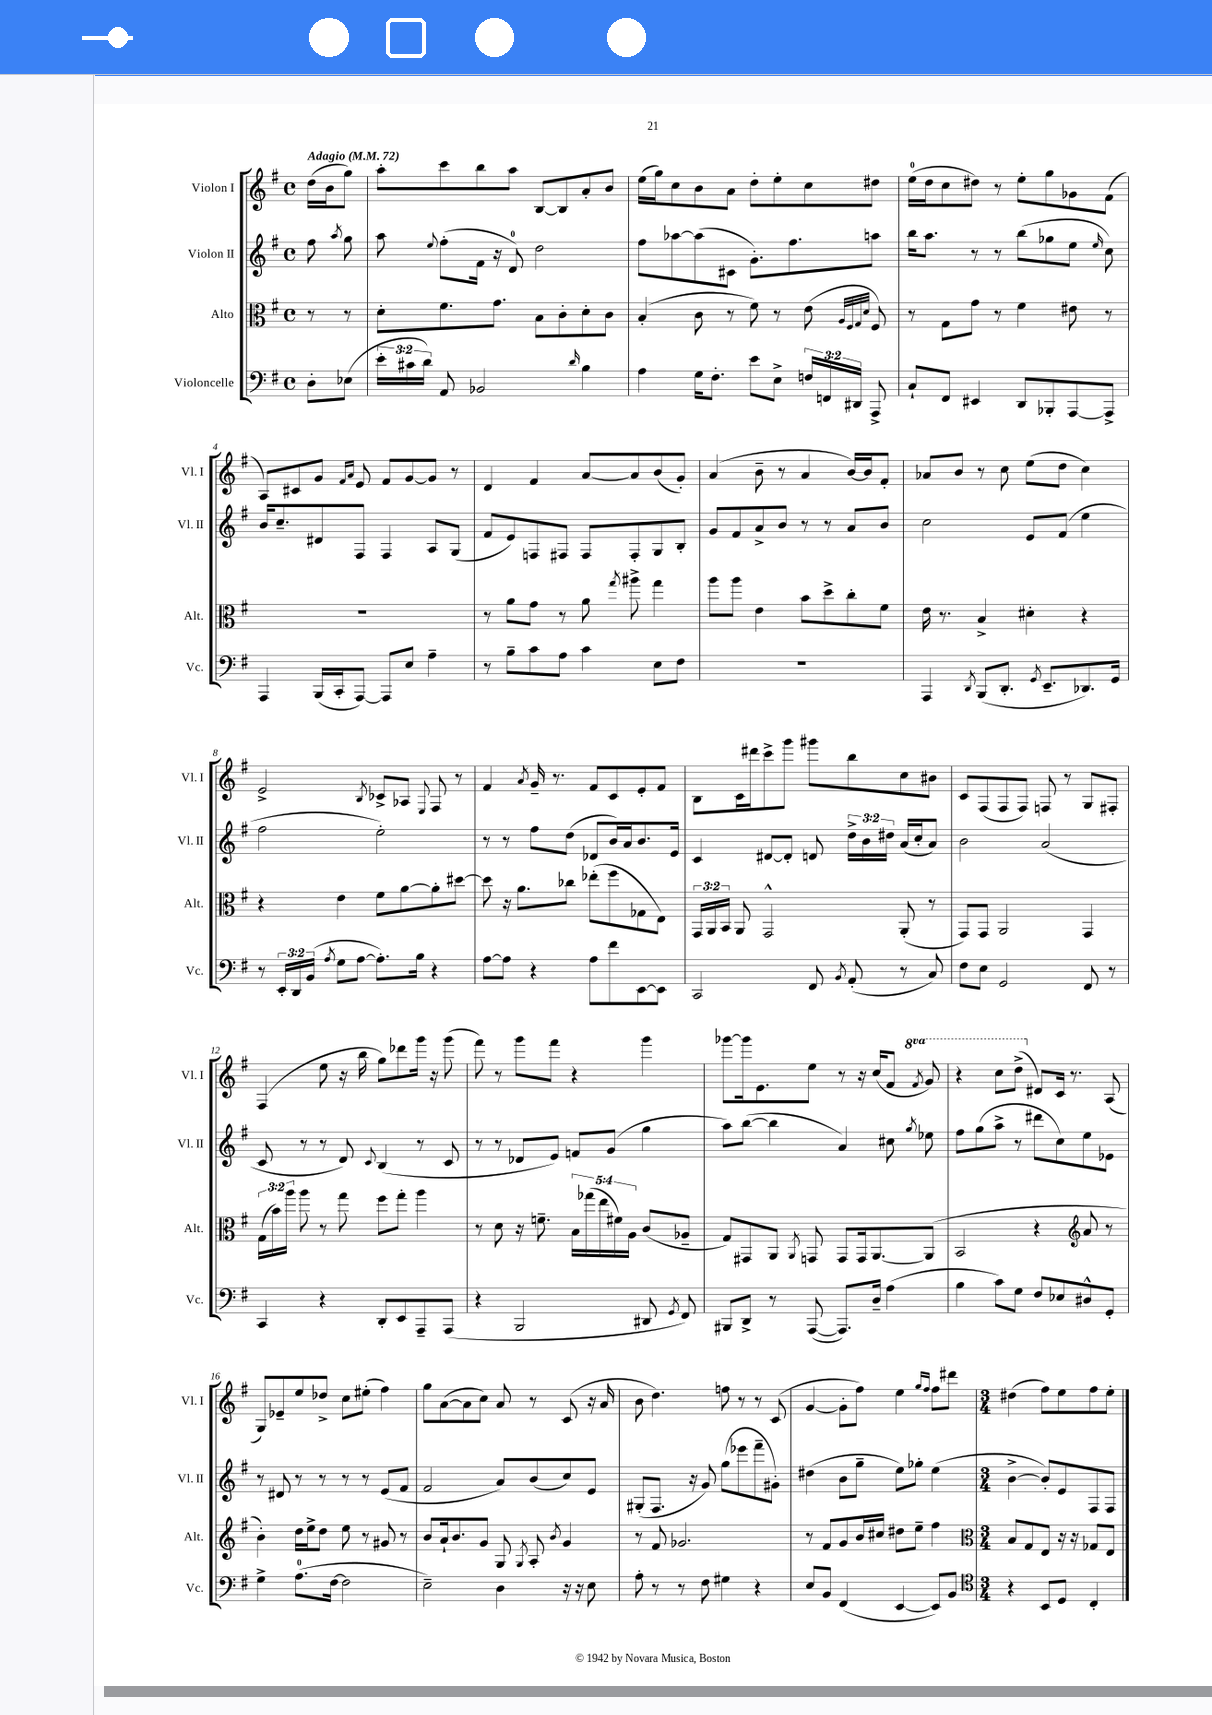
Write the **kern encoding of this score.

**kern	**kern	**kern	**kern
*staff4	*staff3	*staff2	*staff1
*clefF4	*clefC3	*clefG2	*clefG2
*k[f#]	*k[f#]	*k[f#]	*k[f#]
*M4/4	*M4/4	*M4/4	*M4/4
*met(c)	*met(c)	*met(c)	*met(c)
*MM72	*MM72	*MM72	*MM72
8D'	8r	8ff#	(16dd
.	.	.	16b
.	.	8qaa	.
(8E-	8r	8gg	8gg)
=	=	=	=
24e'	8d'	8aa	8aa'
24c#	.	.	.
24d)	.	.	.
.	.	8qqee	.
8AA	8.f#	(8ff#'	8ccc
2BB-	.	16f#	8bb
.	8.g	16r	.
.	.	8d)	8aa
.	8B	2dd	[8B
.	8c'	.	8B]
16qqd	.	.	.
4B	8d'	.	8a'
.	8c	.	8b
=	=	=	=
4A	(4B'	8ff#	(16ee
.	.	.	16gg)
.	.	[8aa-	8cc
16G	8c	(8aa-]	8b
8.F#'	.	.	.
.	8r	8c#	8a
8e	8f#)	8.g')	8dd'
8E^	8r	.	8ee'
.	.	8.ff#	.
24F	(8e	.	8cc
24FF	.	.	.
24DD#	.	.	.
.	32qqA	.	.
.	32qqF#	.	.
.	32qqG	.	.
.	32qqd	.	.
8AAA^	8F#)	8aa	8dd#
=	=	=	=
8C`	8r	16bb	(16ee
.	.	8.aa	16dd
8FF#	8G	.	8cc
4EE#	8g	8r	8dd#)
.	8r	8r	8r
8DD	4f#	(8bb	8ee'
8BBB-'	.	8gg-	8gg
[8AAA	8e#	8ee	8g-
.	.	16qqee	.
8AAA^]	8r	8cc)	(8f#
=	=	=	=
4AAA	1r	16b	8A)
.	.	8.cc~	.
.	.	.	8c#
(16BBB	.	8d#	8g
16CC'	.	.	.
.	.	.	16qqf#
.	.	.	16qqa
[8AAA)	.	8F#	8e
8AAA]	.	4F#	8f#
8E	.	.	[8g
4A~	.	8A	8g]
.	.	(8G	8r
=	=	=	=
8r	8r	8f#	4d
8B~	8a	8e)	.
8c	8g	8F	4f#
8A	8r	8F#	.
4c	8a	8F#	[8a
.	8qgg	.	.
.	8aa#^	8F#'	8a]
8E	4gg	8G	(8b
8F#	.	8B'	8g')
=	=	=	=
1r	8aa	8g	(4a
.	8aa	8f#	.
.	4e	8a^	8b~
.	.	8b	8r
.	8b	8r	4a
.	8dd^	8r	.
.	8cc'	8a	[16b)
.	.	.	16b]
.	8f#	8b	8f#'
=	=	=	=
4AAA	16e	2cc	8a-
.	8.r	.	.
.	.	.	8b
8qDD	.	.	.
(8BBB	4B^	.	8r
8.DD'	.	.	8cc
.	4d#'	8e	(8ee
8qGG	.	.	.
8.EE~	.	.	.
.	.	(8f#	8dd
8.DD-)	4r	4ee	4cc)
16GG	.	.	.
=	=	=	=
8r	4r	2ff#	2e^
24EE'	.	.	.
24DD	.	.	.
(24BB	.	.	.
8qA	.	.	.
8G	4e	.	.
[8A	.	.	.
.	.	.	8qB
8.A'])	8f#	2ee')	8c-^
.	[8a	.	8A-
16B	.	.	.
.	.	.	8qqE
4r	8a']	.	8F#
.	[8dd#	.	8r
=	=	=	=
[8A	8dd#]	8r	4f#
8A]	16r	8r	.
.	8.a	.	.
.	.	.	8qa
4r	.	8ff#	16g~
.	.	.	8.r
.	8cc-	(8dd	.
8A	(8ee-'	8d-	8f#
8f#	8ff#	16b)	8c
.	.	16a	.
[8EE	8G-	8.b	8e'
8EE]	8E)	.	8f#
.	.	16e	.
=	=	=	=
2CC	24GG	4c	8B
.	24AA	.	.
.	24BB	.	.
.	8AA	.	16c
.	.	.	16ddd#
.	2GG^^	[8d#	8ccc^
.	.	8d#']	8ggg
8FF#	.	8d	8ggg#
8qBB	.	.	.
(8AA'	.	24dd^	8bb
.	.	24b	.
.	.	24dd#	.
8r	(8AA'	(16a	8cc
.	.	16cc'	.
8C)	8r	8a)	8b#
=	=	=	=
8F#	8GG)	2b	8c
8E	8GG	.	(8F#
2GG	2AA	.	8F#
.	.	.	8F#)
.	.	(2a	8F
.	.	.	8r
8FF#	4GG	.	8G
8r	.	.	8F#'
=	=	=	=
4CC	(24G	8c	(4F#
.	24b)	.	.
.	24aa	.	.
.	8aa	8r	.
4r	8r	8r	8ee
.	8gg	8d)	16r
.	.	.	16bb
.	.	8qqc	.
8DD'	8ff#	(4B	8gg)
8EE	8gg'	.	8ddd-
8AAA~	4aa	8r	16ggg
.	.	.	16r
(8AAA	.	8c	(8ggg
=	=	=	=
4r	8r	8r	8fff#)
.	8d	8r	8r
2BBB	16r	8d-	8ggg
.	8.f~	.	.
.	.	8e)	8fff#
.	20B	8f	4r
.	(20gg-	.	.
.	20ee	.	.
.	.	(8g	.
.	20f#)	.	.
.	20A	.	.
8DD#	(8c	4gg	4ggg
8qGG	.	.	.
8FF#)	8A-~	.	.
=	=	=	=
8BBB#	8G)	8aa)	[8ggg-
8DD^	8GG#	([8bb	16ggg-]
.	.	.	8.e
8r	8AA	4bb]	.
.	8qAA	.	.
([8AAA	8GG	.	8ee
8.AAA])	8GG	4a)	8r
.	16GG	.	16r
16D~	[8.AA	.	(16cc
(4A	.	8cc#	8f#
.	.	8qgg	8qff#
.	(8AA]	8ee-	8gg)
=	=	=	=
4B	2BB	8ff#	4r
.	.	(8gg	.
8c)	.	8aa^	8ccc
8G	.	8r	(8ddd^
8F#	4r	8ddd#	8d#)
8E-	.	8cc)	16c
.	.	.	8.r
*	*clefG2	*	*
8D#^^	8a	8ee	.
8GG'	8r	8e-	(8A
=	=	=	=
4G^	4b')	8r	8G)
.	.	8d#	8e-~
(8.A	16dd	8r	8ee
.	16ee^	.	.
.	8dd	8r	8dd-^
[16F#	.	.	.
2F#]	8ee	8r	8cc
.	8r	8r	(8ee#'
.	8g#	(8e	4ff#)
.	8r	8f#	.
=	=	=	=
2E~)	8b	2f#	8gg
.	16a`	.	([8a
.	8.b	.	.
.	.	.	8a]
.	8g	.	8cc)
4D	8G	8a)	8a
.	8qG	.	.
.	8A'	(8b	8r
.	8qb	.	.
16r	4g	8cc)	(8c
16r	.	.	.
8E	.	8e	16r
.	.	.	16a
=	=	=	=
8A'	8r	(8G#'	8b
8r	8f#	8.F#	4.dd)
8r	2.g-	.	.
.	.	16r	.
8F#	.	8g)	.
4G#	.	(8gg	8ff
.	.	8eee-	8r
4r	.	8fff#~	8r
.	.	8g#')	(8c
=	=	=	=
8E	8r	(4dd#	[4g
8BB	8f#	.	.
(4FF#	8g	8b	8g']
.	16b	8gg~	8ff#)
.	16cc#	.	.
[4EE	8dd#	8ee)	4ee
.	8ee~	8gg-'	.
.	.	.	16qqgg
.	.	.	16qqff#
8EE])	4ff#	(4ee	8ff#
8BB	.	.	8ddd#
=	=	=	=
*clefC4	*clefC3	*	*
*M3/4	*M3/4	*M3/4	*M3/4
4r	8B	[4b^	(4dd#
.	8G	.	.
8BB	8E	8b'])	8ff#)
8D	16r	8e	8ee
.	16r	.	.
4C'	8G-	8F#	8ff#
.	8E	8F#	8ee'
==	==	==	==
*-	*-	*-	*-
